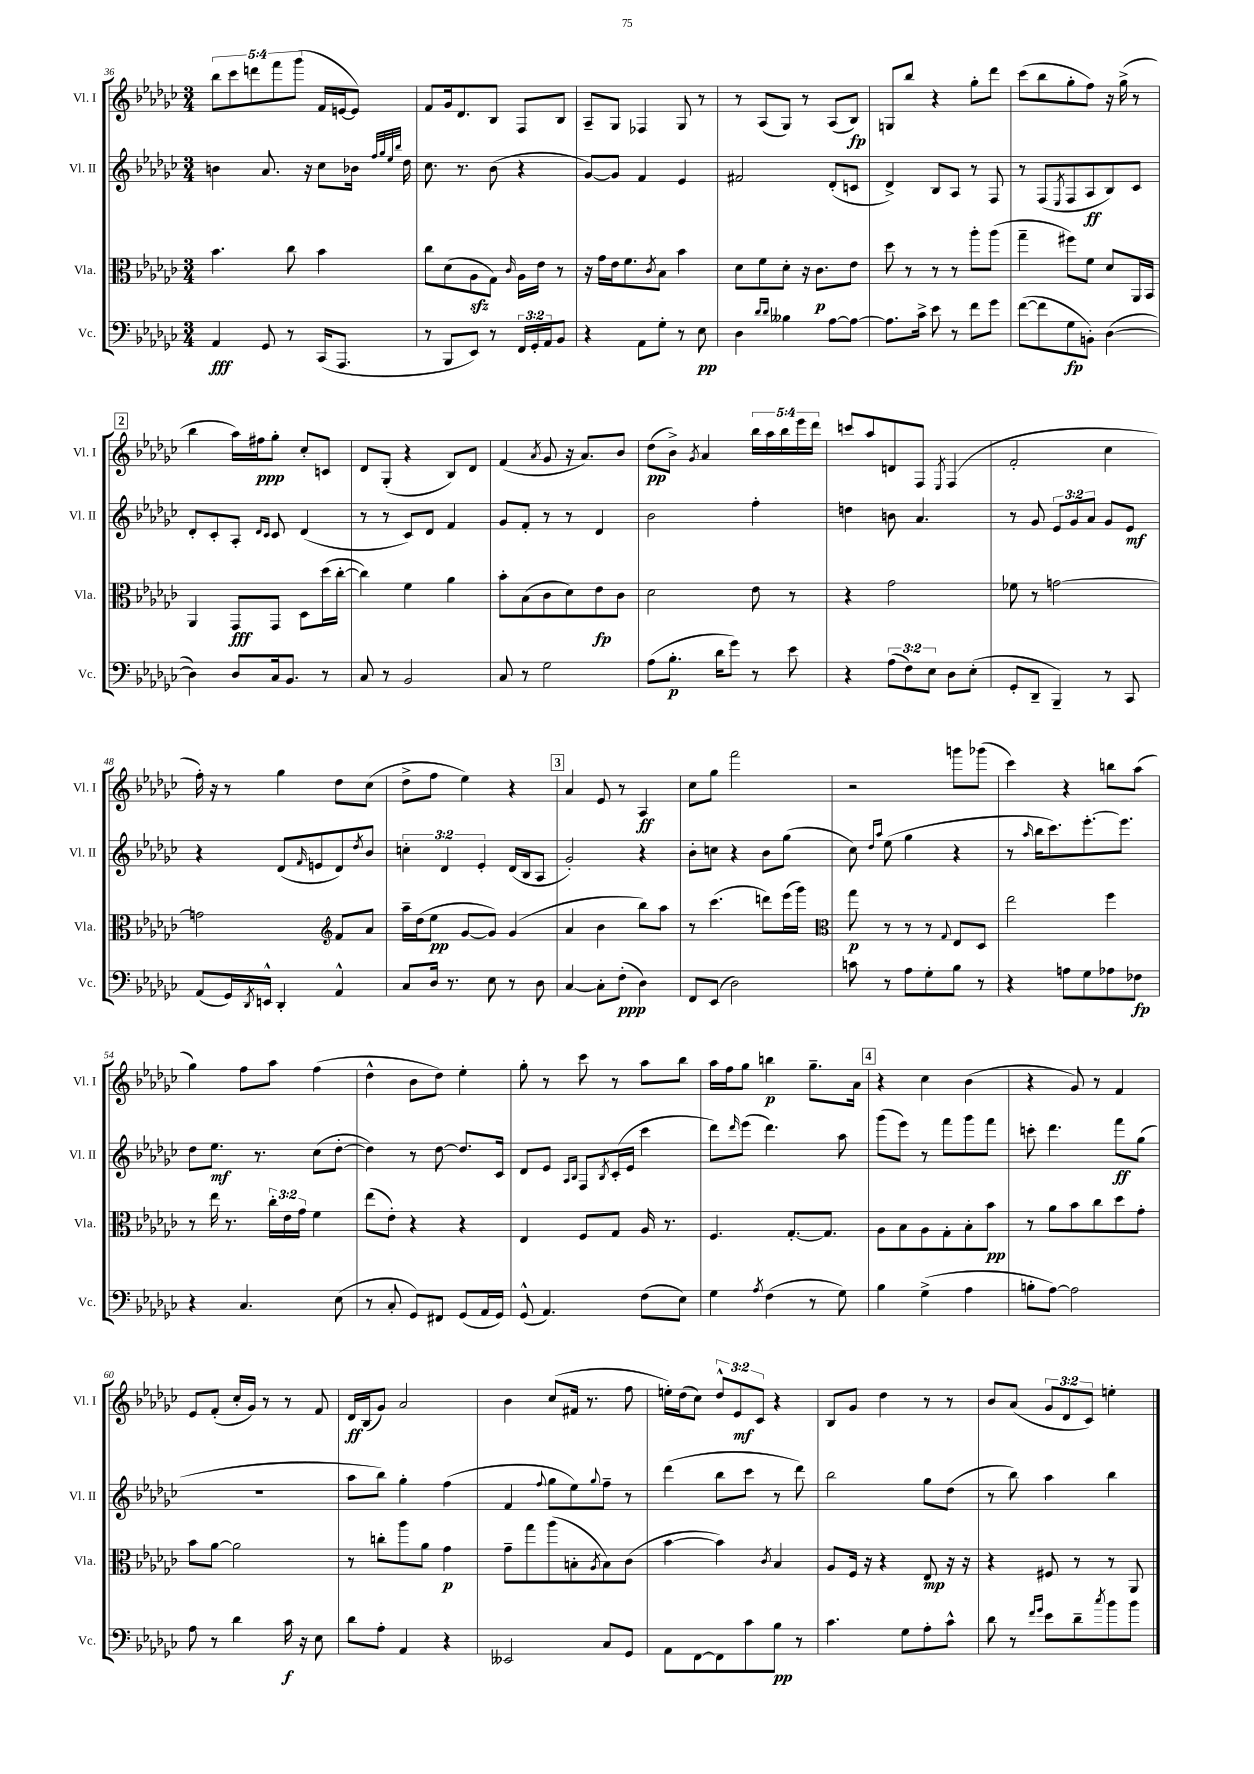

**kern	**kern	**kern	**kern
*staff4	*staff3	*staff2	*staff1
*clefF4	*clefC3	*clefG2	*clefG2
*k[b-e-a-d-g-c-]	*k[b-e-a-d-g-c-]	*k[b-e-a-d-g-c-]	*k[b-e-a-d-g-c-]
*M3/4	*M3/4	*M3/4	*M3/4
4AA-	4.b-	4b	10bb-
.	.	.	10ccc-
.	.	.	10ddd
8GG-	.	8.a-	.
.	.	.	10fff
8r	8cc-	.	.
.	.	.	(10ggg-
.	.	16r	.
(16CC-	4b-	8cc-	16f
8.AAA-	.	.	[16e
.	.	16b-	8e])
.	.	32qqff	.
.	.	32qqgg-	.
.	.	32qqee-	.
.	.	32qqbb-	.
.	.	16dd-	.
=	=	=	=
8r	8cc-	8.cc-	8f
8BBB-	(8d-	.	16g-
.	.	8.r	8.d-
8EE-)	8A-	.	.
8r	8G-)	(8b-	8B-
.	16qqc-	.	.
24FF	16A-	4r	8F
24GG-'	.	.	.
.	16e-	.	.
24AA-	.	.	.
8BB-	8r	.	8B-
=	=	=	=
4r	16r	[8g-)	8A-~
.	16g-	.	.
.	16e-	8g-]	8G-
.	8.f	.	.
8AA-	.	4f	4F-
.	8qc-	.	.
8G-'	8B-	.	.
8r	4b-	4e-	8G-
8E-	.	.	8r
=	=	=	=
4D-	8d-	2f#	8r
.	8f	.	(8A-
16qqd-	.	.	.
16qqd-	.	.	.
4B--	8d-'	.	8G-)
.	16r	.	8r
.	8.c-	.	.
[8A-	.	(8d-'	(8A-
8A-_	8e-	8c	8B-)
=	=	=	=
8.A-]	8dd-	4d-^)	8G
.	8r	.	8bb-
16c-^	.	.	.
8e-	8r	8B-	4r
8r	8r	8A-	.
8f	8aa-'	8r	8gg-'
8g-	(8aa-	8F	8ddd-
=	=	=	=
([8f	4gg-~	8r	(8ccc-
8f]	.	(8F	8bb-
.	.	8qE-	.
8G-	8ff#)	8F	8gg-'
8BB')	8f	8A-	8ff)
([4D-	8d-	8B-)	16r
.	.	.	(16gg-^
.	16AA-	8c-	8r
.	16BB-	.	.
=	=	=	=
4D-])	4AA-	8d-'	4bb-
.	.	8c-'	.
8D-	8GG-	8A-'	16aa-)
.	.	.	16ff#
.	.	16qqd-	.
.	.	16qqc-	.
16C-	8GG-	8c-	8gg-'
8.BB-	.	.	.
.	8D-	(4d-	8cc-'
8r	(16dd-	.	8c
.	[16cc-'	.	.
=	=	=	=
8C-	4cc-])	8r	8d-
8r	.	8r	(8G-'
2BB-	4f	8c-)	4r
.	.	8d-	.
.	4a-	4f	8B-)
.	.	.	8d-
=	=	=	=
8C-	8b-'	8g-	(4f
8r	(8B-	8f'	.
.	.	.	8qa-
2G-	8c-	8r	8g-
.	8d-)	8r	16r
.	.	.	8.a-)
.	8e-	4d-	.
.	8c-	.	8b-
=	=	=	=
(8A-	2d-	2b-	(8dd-
8.B-'	.	.	8b-^)
.	.	.	8qg-
.	.	.	4a-
16d-	.	.	.
8g-)	.	.	.
8r	8e-	4ff'	20bb-
.	.	.	20aa-
.	.	.	20bb-
8e-	8r	.	.
.	.	.	20eee-
.	.	.	20ddd-
=	=	=	=
4r	4r	4dd	8ccc
.	.	.	8aa-
(12A-	2g-	8b	8d
12F)	.	.	.
.	.	4.a-	8F
12E-	.	.	.
.	.	.	8qE-
8D-	.	.	(4F
(8E-'	.	.	.
=	=	=	=
8GG-'	8f-	8r	2f'
8DD-~	8r	8g-	.
4BBB-~)	[2g	12e-	.
.	.	12g-	.
.	.	12a-	.
8r	.	8g-	4cc-
8CC-	.	8e-	.
=	=	=	=
(8AA-	2g]	4r	16ff')
.	.	.	16r
16GG-)	.	.	8r
8qDD-	.	.	.
16EE^^	.	.	.
4DD-'	.	(8d-	4gg-
.	.	16qqf	.
.	.	8e	.
*	*clefG2	*	*
4AA-^^	8f	8d-)	8dd-
.	.	8qdd-	.
.	8a-	8b-	(8cc-
=	=	=	=
8C-	16aa-~	6cc'	8dd-^
.	(16dd-	.	.
16D-	8ee-	.	8ff
.	.	6d-	.
8.r	.	.	.
.	[8g-	.	4ee-)
.	.	6e-'	.
8E-	8g-])	.	.
8r	(4g-	(16d-	4r
.	.	16B-	.
8D-	.	8A-	.
=	=	=	=
[4C-	4a-	2g-')	4a-
8C-']	4b-	.	8e-
(8F'	.	.	8r
4D-)	8bb-)	4r	4A-
.	8aa-	.	.
=	=	=	=
8FF	8r	8b-'	8cc-
(8EE-	(4.ccc-	8cc	8gg-
2D-)	.	4r	2fff
.	8ddd)	8b-	.
.	(16eee-	(8gg-	.
.	16ggg-)	.	.
=	=	=	=
*	*clefC3	*	*
8c	8gg-	8cc-)	2r
.	.	16qqdd-	.
.	.	16qqaa-	.
8r	8r	(8ee-	.
8A-	8r	4gg-	.
8G-'	8r	.	.
.	8qqG-	.	.
8B-	8E-	4r	8ggg
8r	8D-	.	(8ggg-
=	=	=	=
4r	2ee-	8r	4ccc-)
.	.	16qqaa-	.
.	.	16bb-	.
.	.	8.ccc-)	.
8A	.	.	4r
8G-	.	[8.eee-'	.
8A-	4ff	.	8bb
.	.	8.eee-]	.
8F-	.	.	(8aa-
=	=	=	=
4r	8r	8dd-	4gg-)
.	16ee-	8.ee-	.
.	8.r	.	.
4.C-	.	.	8ff
.	.	8.r	.
.	24cc-'	.	8aa-
.	24e-	.	.
.	24g-	.	.
.	4f	(8cc-	(4ff
(8E-	.	[8dd-'	.
=	=	=	=
8r	(8ee-	4dd-])	4dd-^^
8C-'	8e-')	.	.
8GG-)	4r	8r	8b-
8FF#	.	[8dd-	8dd-)
(8GG-	4r	8.dd-]	4ee-'
16AA-	.	.	.
16GG-)	.	16c-	.
=	=	=	=
(8GG-^^	4E-	8d-	8gg-'
4.AA-)	.	8e-	8r
.	.	16qqA-	.
.	.	16qqB-	.
.	8F	8F	8ccc-
.	.	8qB-	.
.	8G-	(16c-'	8r
.	.	16e-	.
(8F	16A-	4ccc-	8aa-
.	8.r	.	.
8E-)	.	.	8bb-
=	=	=	=
4G-	4.F	8ddd-)	16aa-
.	.	.	16ff
.	.	16qqddd-	.
.	.	(8eee-	8gg-
8qA-	.	.	.
(4F	.	4.ddd-)	4bb
.	[8.G-'	.	.
8r	.	.	8.gg-~
.	8.G-]	.	.
8G-)	.	8aa-	.
.	.	.	16a-
=	=	=	=
4B-	8A-	(8ggg-	4r
.	8B-	8eee-)	.
(4G-^	8A-	8r	4cc-
.	8G-'	8fff	.
4A-	8B-'	8ggg-	(4b-
.	8b-	8fff	.
=	=	=	=
8B'	8r	8ccc'	4r
[8A-)	8a-	4.ddd-	.
2A-]	8b-	.	8g-)
.	8cc-	.	8r
.	8dd-	8fff	4f
.	8g-'	(8gg-	.
=	=	=	=
8A-	8b-	2.r	8e-
8r	[8a-	.	(8f'
4d-	2a-]	.	16cc-'
.	.	.	16g-)
.	.	.	8r
16c-	.	.	8r
16r	.	.	.
8E-	.	.	8f
=	=	=	=
8d-	8r	8aa-	16d-
.	.	.	(16B-
8A-'	8cc'	8bb-)	8g-)
4AA-	8aa-	4gg-'	2a-
.	8a-	.	.
4r	4g-	(4ff	.
=	=	=	=
2EE--	8g-~	4f	4b-
.	8gg-	.	.
.	.	8qqff	.
.	(8aa-	8gg-	(8cc-
.	8B'	8ee-)	16f#
.	.	.	8.r
.	8qA-	8qqgg-	.
8C-	8B)	8ff~	.
8GG-	(8c-	8r	8ff
=	=	=	=
8AA-	[4b-	(4ddd-	16ee')
.	.	.	(16dd-
[8FF	.	.	8cc-)
8FF]	4b-])	8bb-	12dd-^^
.	.	.	12e-
8c-	.	8ccc-	.
.	.	.	12c-
.	8qc-	.	.
8B-	4B-	8r	4r
8r	.	8ddd-)	.
=	=	=	=
4.c-	8A-	2bb-	8B-
.	16F	.	8g-
.	16r	.	.
.	4r	.	4dd-
8G-	.	.	.
8A-'	8E-	8gg-	8r
8c-^^	16r	(8dd-	8r
.	16r	.	.
=	=	=	=
8d-	4r	8r	8b-
8r	.	8bb-)	(8a-
16qqf	.	.	.
16qqg-	.	.	.
8e-	8F#	4aa-	12g-
.	.	.	12d-
8d-~	8r	.	.
.	.	.	12c-)
8qcc-	.	.	.
8b-	8r	4bb-	4ee'
8b-	8AA-	.	.
==	==	==	==
*-	*-	*-	*-
